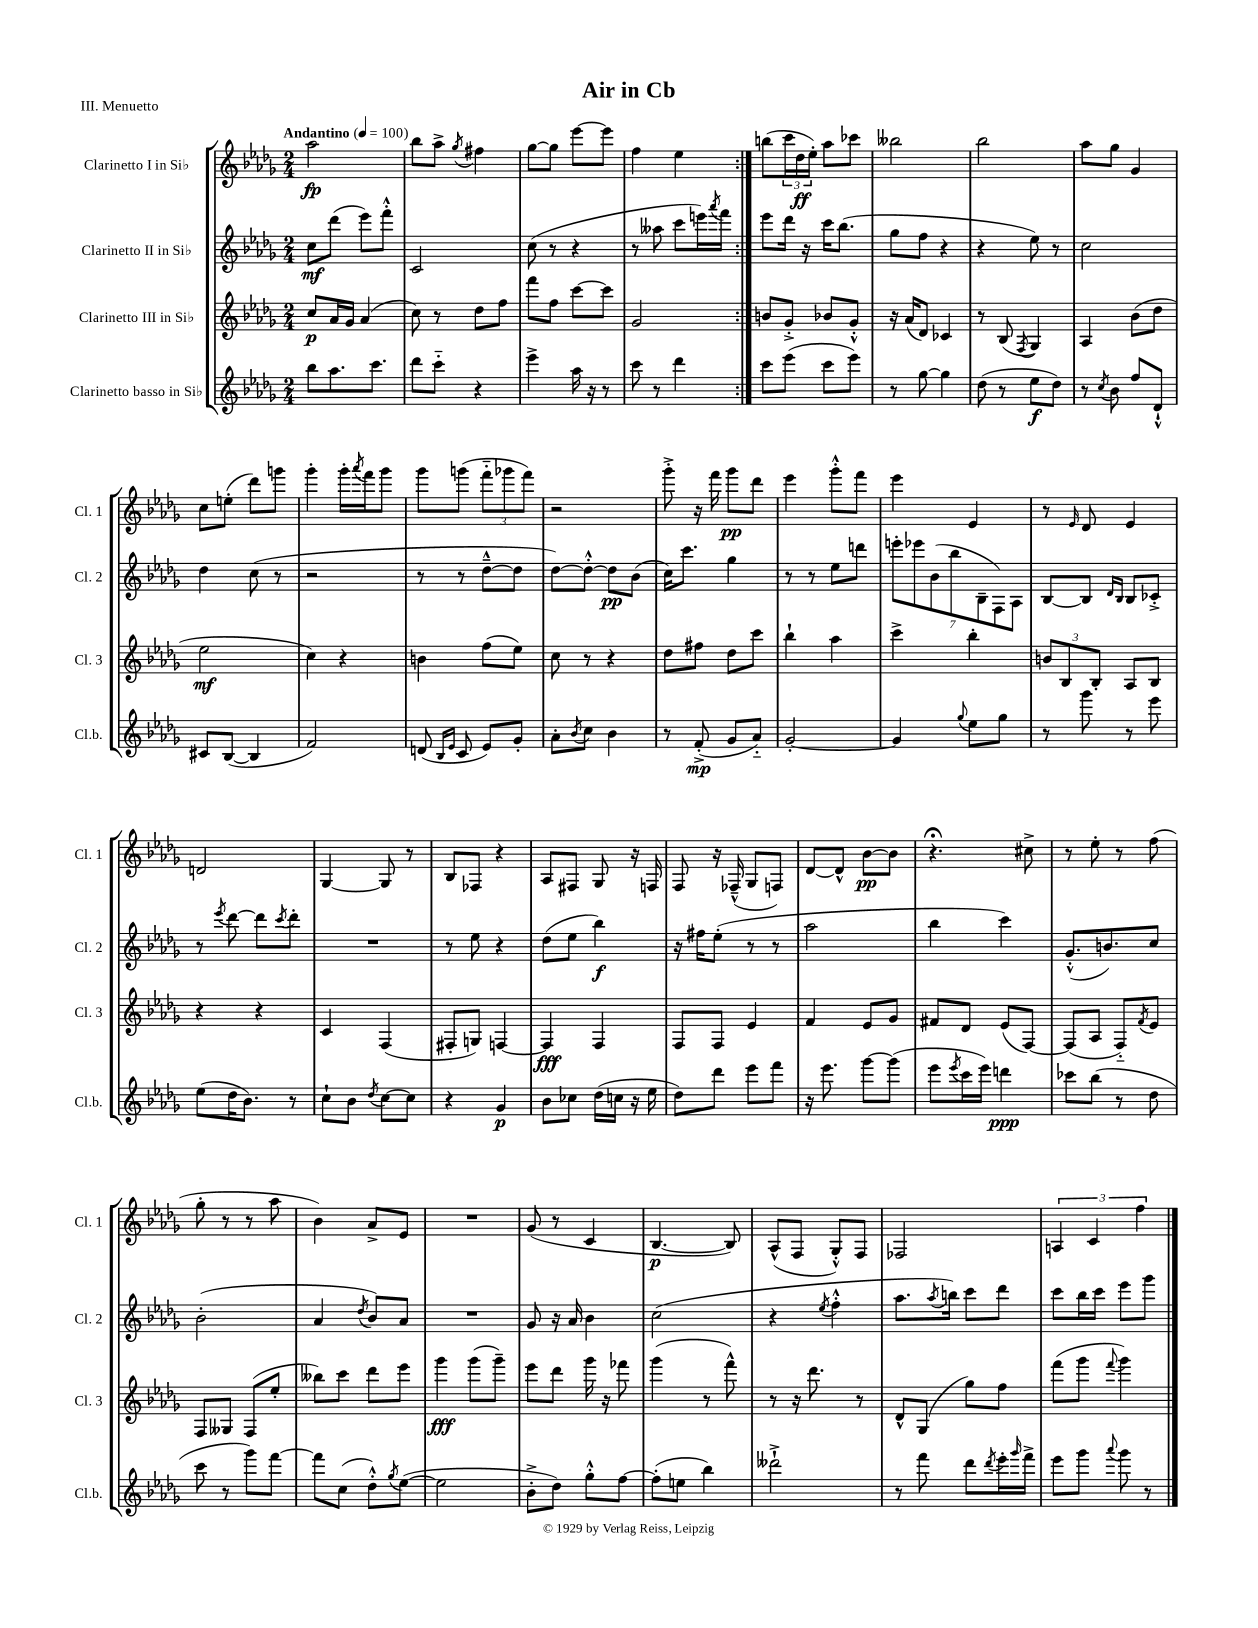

**kern	**dynam	**kern	**dynam	**kern	**dynam	**kern	**dynam
*part4	*part4	*part3	*part3	*part2	*part2	*part1	*part1
*staff4	*staff4	*staff3	*staff3	*staff2	*staff2	*staff1	*staff1
*I"Clarinetto basso in Si♭	*	*I"Clarinetto III in Si♭	*	*I"Clarinetto II in Si♭	*	*I"Clarinetto I in Si♭	*
*I'Cl.b.	*	*I'Cl. 3	*	*I'Cl. 2	*	*I'Cl. 1	*
*clefG2	*	*clefG2	*	*clefG2	*	*clefG2	*
*k[b-e-a-d-g-]	*	*k[b-e-a-d-g-]	*	*k[b-e-a-d-g-]	*	*k[b-e-a-d-g-]	*
*M2/4	*	*M2/4	*	*M2/4	*	*M2/4	*
*MM100	*	*MM100	*	*MM100	*	*MM100	*
=1	=1	=1	=1	=1	=1	=1	=1
!	!	!	!	!	!	!LO:TX:a:B:t=Andantino	!
8bb-\L	.	8cc/L	p	8cc\L	mf	2aa-\	fp
8.aa-\	.	16a-/L	.	(8ddd-\J	.	.	.
.	.	16g-/JJ	.	.	.	.	.
.	.	(4a-/	.	8eee-\L)	.	.	.
8.ccc\J	.	.	.	.	.	.	.
.	.	.	.	8fff'^^\J	.	.	.
=2	=2	=2	=2	=2	=2	=2	=2
8ddd-\L	.	8cc\)	.	2c/	.	8bb-\L	.
8ccc\J	.	8r	.	.	.	8aa-^\J	.
.	.	.	.	.	.	8qgg-/	.
4r	.	8dd-\L	.	.	.	4ff#X\	.
.	.	8ff\J	.	.	.	.	.
=3	=3	=3	=3	=3	=3	=3	=3
4eee-^\	.	8fff\L	.	(8cc\	.	[8gg-\L	.
.	.	8ff\J	.	8r	.	8gg-\J]	.
16aa-\	.	[8ccc\L	.	4r	.	[8eee-\L	.
16r	.	.	.	.	.	.	.
8r	.	8ccc\J]	.	.	.	8eee-\J]	.
=4	=4	=4	=4	=4	=4	=4	=4
8ccc\	.	2g-/	.	8r	.	4ff\	.
8r	.	.	.	8aa--X\	.	.	.
4ddd-\	.	.	.	8ccc\L	.	4ee-\	.
.	.	.	.	16eeen\L)	.	.	.
.	.	.	.	8qaaa-/	.	.	.
.	.	.	.	16fff\JJ	.	.	.
=5:|!	=5:|!	=5:|!	=5:|!	=5:|!	=5:|!	=5:|!	=5:|!
8ccc\L	.	8bn/L	.	8eee-\L	.	(8bbn\L	.
(8eee-\J	.	8g-'^/J	.	16ddd-\Jk	.	24ccc\L	.
.	.	.	.	.	.	24dd-\	ff
.	.	.	.	16r	.	.	.
.	.	.	.	.	.	24ee-'\JJ)	.
8ccc\L	.	8b-X/L	.	16ccc\KL	.	8aa-\L	.
.	.	.	.	(8.bb-\J	.	.	.
8eee-\J)	.	8g-'^^/J	.	.	.	8ccc-X\J	.
=6	=6	=6	=6	=6	=6	=6	=6
8r	.	16r	.	8gg-\L	.	2bb--X\	.
.	.	(16a-/KL	.	.	.	.	.
[8gg-\	.	8d-/J)	.	8ff\J	.	.	.
4gg-\]	.	4c-X/	.	4r	.	.	.
=7	=7	=7	=7	=7	=7	=7	=7
(8dd-\	.	8r	.	4r	.	2bb-\	.
8r	.	(8B-/	.	.	.	.	.
.	.	8qF/	.	.	.	.	.
8ee-\L	f	4G-/)	.	8ee-\)	.	.	.
8dd-\J)	.	.	.	8r	.	.	.
=8	=8	=8	=8	=8	=8	=8	=8
8r	.	4A-/	.	2cc\	.	8aa-\L	.
8qcc/	.	.	.	.	.	.	.
8b-\	.	.	.	.	.	8gg-\J	.
8ff/L	.	(8b-\L	.	.	.	4g-/	.
8d-`^^/J	.	8dd-\J	.	.	.	.	.
!!LO:LB:g=z
=9	=9	=9	=9	=9	=9	=9	=9
8c#X/L	.	2ee-\	mf	4dd-\	.	8cc\L	.
([8B-/J	.	.	.	.	.	(8een'\J	.
4B-/]	.	.	.	(8cc\	.	8ddd-\L)	.
.	.	.	.	8r	.	8gggn\J	.
=10	=10	=10	=10	=10	=10	=10	=10
2f/)	.	4cc\)	.	2r	.	4ggg-'\	.
.	.	4r	.	.	.	16ggg-'\LL	.
.	.	.	.	.	.	8qaaa-/	.
.	.	.	.	.	.	16fff\J	.
.	.	.	.	.	.	8ggg-\J	.
=11	=11	=11	=11	=11	=11	=11	=11
(8dn/	.	4bn\	.	8r	.	8ggg-\L	.
16qqB-/LL	.	.	.	.	.	.	.
16qqe-/JJ	.	.	.	.	.	.	.
8c/	.	.	.	8r	.	(8gggn\J	.
8e-/L)	.	(8ff\L	.	[8dd-~^^\L	.	12fff\L	.
.	.	.	.	.	.	12ggg-X\	.
8g-'/J	.	8ee-\J)	.	8dd-\J]	.	.	.
.	.	.	.	.	.	12fff\J)	.
=12	=12	=12	=12	=12	=12	=12	=12
8a-'\L	.	8cc\	.	[8dd-\L)	.	2r	.
8qb-/	.	.	.	.	.	.	.
8cc\J	.	8r	.	8dd-'^^\J_	.	.	.
4b-\	.	4r	.	8dd-\L]	pp	.	.
.	.	.	.	(8b-\J	.	.	.
=13	=13	=13	=13	=13	=13	=13	=13
8r	.	8dd-\L	.	16cc\KL)	.	8ggg-'^\	.
.	.	.	.	8.ccc\J	.	.	.
(8f'^/	mp	8ff#X\J	.	.	.	16r	.
.	.	.	.	.	.	16fff\	.
8g-/L	.	8dd-\L	.	4gg-\	.	8ggg-\L	pp
8a-/J)	.	8ccc\J	.	.	.	8ddd-\J	.
=14	=14	=14	=14	=14	=14	=14	=14
[2g-'/	.	4bb-`\	.	8r	.	4eee-\	.
.	.	.	.	8r	.	.	.
.	.	4aa-\	.	8ee-\L	.	8ggg-'^^\L	.
.	.	.	.	8dddn\J	.	8fff\J	.
=15	=15	=15	=15	=15	=15	=15	=15
4g-/]	.	4ccc^\	.	14eeen'\L	.	4eee-\	.
.	.	.	.	14eee-X\	.	.	.
.	.	.	.	(14b-\	.	.	.
.	.	.	.	14bb-\	.	.	.
8qqgg-/	.	.	.	.	.	.	.
8ee-\L	.	4bb-'\	.	.	.	4e-/	.
.	.	.	.	14B-~\	.	.	.
.	.	.	.	14F\)	.	.	.
8gg-\J	.	.	.	.	.	.	.
.	.	.	.	14A-\J	.	.	.
=16	=16	=16	=16	=16	=16	=16	=16
8r	.	12bn/L	.	[8B-/L	.	8r	.
.	.	12B-/	.	.	.	.	.
.	.	.	.	.	.	16qqe-/	.
8ggg-\	.	.	.	8B-/J]	.	8d-/	.
.	.	12B-'/J	.	.	.	.	.
.	.	.	.	16qqd-/LL	.	.	.
.	.	.	.	16qqB-/JJ	.	.	.
8r	.	8A-/L	.	8B-/L	.	4e-/	.
8eee-\	.	8B-/J	.	8c-X'^/J	.	.	.
!!LO:LB:g=z
=17	=17	=17	=17	=17	=17	=17	=17
(8ee-\L	.	4r	.	8r	.	2dn/	.
.	.	.	.	8qeee-/	.	.	.
16dd-\K	.	.	.	[8ddd-\	.	.	.
8.b-\J)	.	.	.	.	.	.	.
.	.	4r	.	8ddd-\L]	.	.	.
.	.	.	.	8qccc/	.	.	.
8r	.	.	.	8ddd-'\J	.	.	.
=18	=18	=18	=18	=18	=18	=18	=18
8cc`\L	.	4c/	.	2r	.	[4G-/	.
8b-\J	.	.	.	.	.	.	.
8qdd-/	.	.	.	.	.	.	.
[8cc\L	.	(4F/	.	.	.	8G-/]	.
8cc\J]	.	.	.	.	.	8r	.
=19	=19	=19	=19	=19	=19	=19	=19
4r	.	8F#X'/L	.	8r	.	8B-/L	.
.	.	8Gn/J)	.	8ee-\	.	8F-X/J	.
4g-/	p	[4Fn/	.	4r	.	4r	.
=20	=20	=20	=20	=20	=20	=20	=20
8b-\L	.	4F/]	fff	(8dd-\L	.	8A-/L	.
8cc-X\J	.	.	.	8ee-\J	.	8F#X/J	.
(16dd-\LL	.	4F/	.	4bb-\)	f	8G-/	.
16ccn\JJ	.	.	.	.	.	.	.
16r	.	.	.	.	.	16r	.
16ee-\	.	.	.	.	.	16Fn/	.
=21	=21	=21	=21	=21	=21	=21	=21
8dd-\L)	.	8F/L	.	16r	.	8F/	.
.	.	.	.	16ff#X\KL	.	.	.
8ddd-\J	.	8F/J	.	(8ee-'\J	.	16r	.
.	.	.	.	.	.	(16F-X~^^/	.
8eee-\L	.	4e-/	.	8r	.	8G-/L	.
8fff\J	.	.	.	8r	.	8Fn/J)	.
=22	=22	=22	=22	=22	=22	=22	=22
16r	.	4f/	.	2aa-\	.	[8d-/L	.
8.eee-\	.	.	.	.	.	.	.
.	.	.	.	.	.	8d-^^/J]	.
[8ggg-\L	.	8e-/L	.	.	.	[8b-\L	pp
(8ggg-\J]	.	8g-/J	.	.	.	8b-\J]	.
=23	=23	=23	=23	=23	=23	=23	=23
8eee-\L	.	8f#X/L	.	4bb-\	.	4.r;<	.
8qeee-/	.	.	.	.	.	.	.
16ccc\L	.	8d-/J	.	.	.	.	.
16eee-\JJ)	.	.	.	.	.	.	.
4dddn\	ppp	(8e-/L	.	4ccc\)	.	.	.
.	.	[8F/J)	.	.	.	8cc#X^\	.
=24	=24	=24	=24	=24	=24	=24	=24
8ccc-X\L	.	(8F/L]	.	(8.g-'^^/L	.	8r	.
(8bb-\J	.	8A-/J	.	.	.	8ee-'\	.
.	.	.	.	8.bn/)	.	.	.
8r	.	8F/L)	.	.	.	8r	.
.	.	8qf/	.	.	.	.	.
8dd-\	.	8e-/J	.	8cc/J	.	(8ff\	.
!!LO:LB:g=z
=25	=25	=25	=25	=25	=25	=25	=25
8ccc\	.	8F/L	.	(2b-'\	.	8gg-'\	.
8r	.	8G--X/J	.	.	.	8r	.
8ggg-\L)	.	(8F/L	.	.	.	8r	.
[8fff\J	.	8ee-'/J	.	.	.	8aa-\	.
=26	=26	=26	=26	=26	=26	=26	=26
8fff\L]	.	8bb--X\L)	.	4a-/	.	4b-\)	.
(8cc\J	.	8ccc\J	.	.	.	.	.
.	.	.	.	8qdd-/	.	.	.
8dd-'^^\L)	.	8ddd-\L	.	8b-/L)	.	8a-^/L	.
8qgg-/	.	.	.	.	.	.	.
([8ee-\J	.	8eee-\J	.	8a-/J	.	8e-/J	.
=27	=27	=27	=27	=27	=27	=27	=27
2ee-\]	.	4ggg-\	fff	2r	.	2r	.
.	.	(8ggg-\L	.	.	.	.	.
.	.	8ggg-~\J)	.	.	.	.	.
=28	=28	=28	=28	=28	=28	=28	=28
8b-'^\L	.	8eee-\L	.	8g-/	.	(8g-/	.
8dd-\J)	.	8ddd-\J	.	16r	.	8r	.
.	.	.	.	16a-/	.	.	.
8gg-'^^\L	.	16ggg-\	.	4b-\	.	4c/	.
.	.	16r	.	.	.	.	.
[8ff\J	.	8fff-X\	.	.	.	.	.
=29	=29	=29	=29	=29	=29	=29	=29
(8ff'\L]	.	(4ggg-\	.	(2cc\	.	[4.B-/	p
8een\J	.	.	.	.	.	.	.
4bb-\)	.	8r	.	.	.	.	.
.	.	8fff^^\)	.	.	.	8B-/])	.
=30	=30	=30	=30	=30	=30	=30	=30
2ddd--X`^\	.	8r	.	4r	.	(8A-^^/L	.
.	.	16r	.	.	.	8F/J	.
.	.	8.ddd-\	.	.	.	.	.
.	.	.	.	8qee-/	.	.	.
.	.	.	.	4ff'^^\	.	8G-'^^/L)	.
.	.	8r	.	.	.	8F/J	.
=31	=31	=31	=31	=31	=31	=31	=31
8r	.	8d-^^/L	.	8.aa-\L	.	2F-X/	.
8fff\	.	(8G-/J	.	.	.	.	.
.	.	.	.	8qaa-/	.	.	.
.	.	.	.	16bbn\Jk)	.	.	.
8ddd-\L	.	8gg-\L)	.	8ccc\L	.	.	.
8qddd-/	.	.	.	.	.	.	.
16eee-'\L	.	8ff\J	.	8ddd-\J	.	.	.
16qqggg-/	.	.	.	.	.	.	.
16fff^\JJ	.	.	.	.	.	.	.
=32	=32	=32	=32	=32	=32	=32	=32
8eee-\L	.	(8fff\L	.	8ccc\L	.	6An/	.
8ggg-\J	.	8ggg-\J	.	16bb-\L	.	.	.
.	.	.	.	.	.	6c/	.
.	.	.	.	16ccc\JJ	.	.	.
8qqaaa-/	.	8qqfff/	.	.	.	.	.
8ggg-\	.	4ggg-\)	.	8eee-\L	.	.	.
.	.	.	.	.	.	6ff\	.
8r	.	.	.	8ggg-\J	.	.	.
==	==	==	==	==	==	==	==
*-	*-	*-	*-	*-	*-	*-	*-
